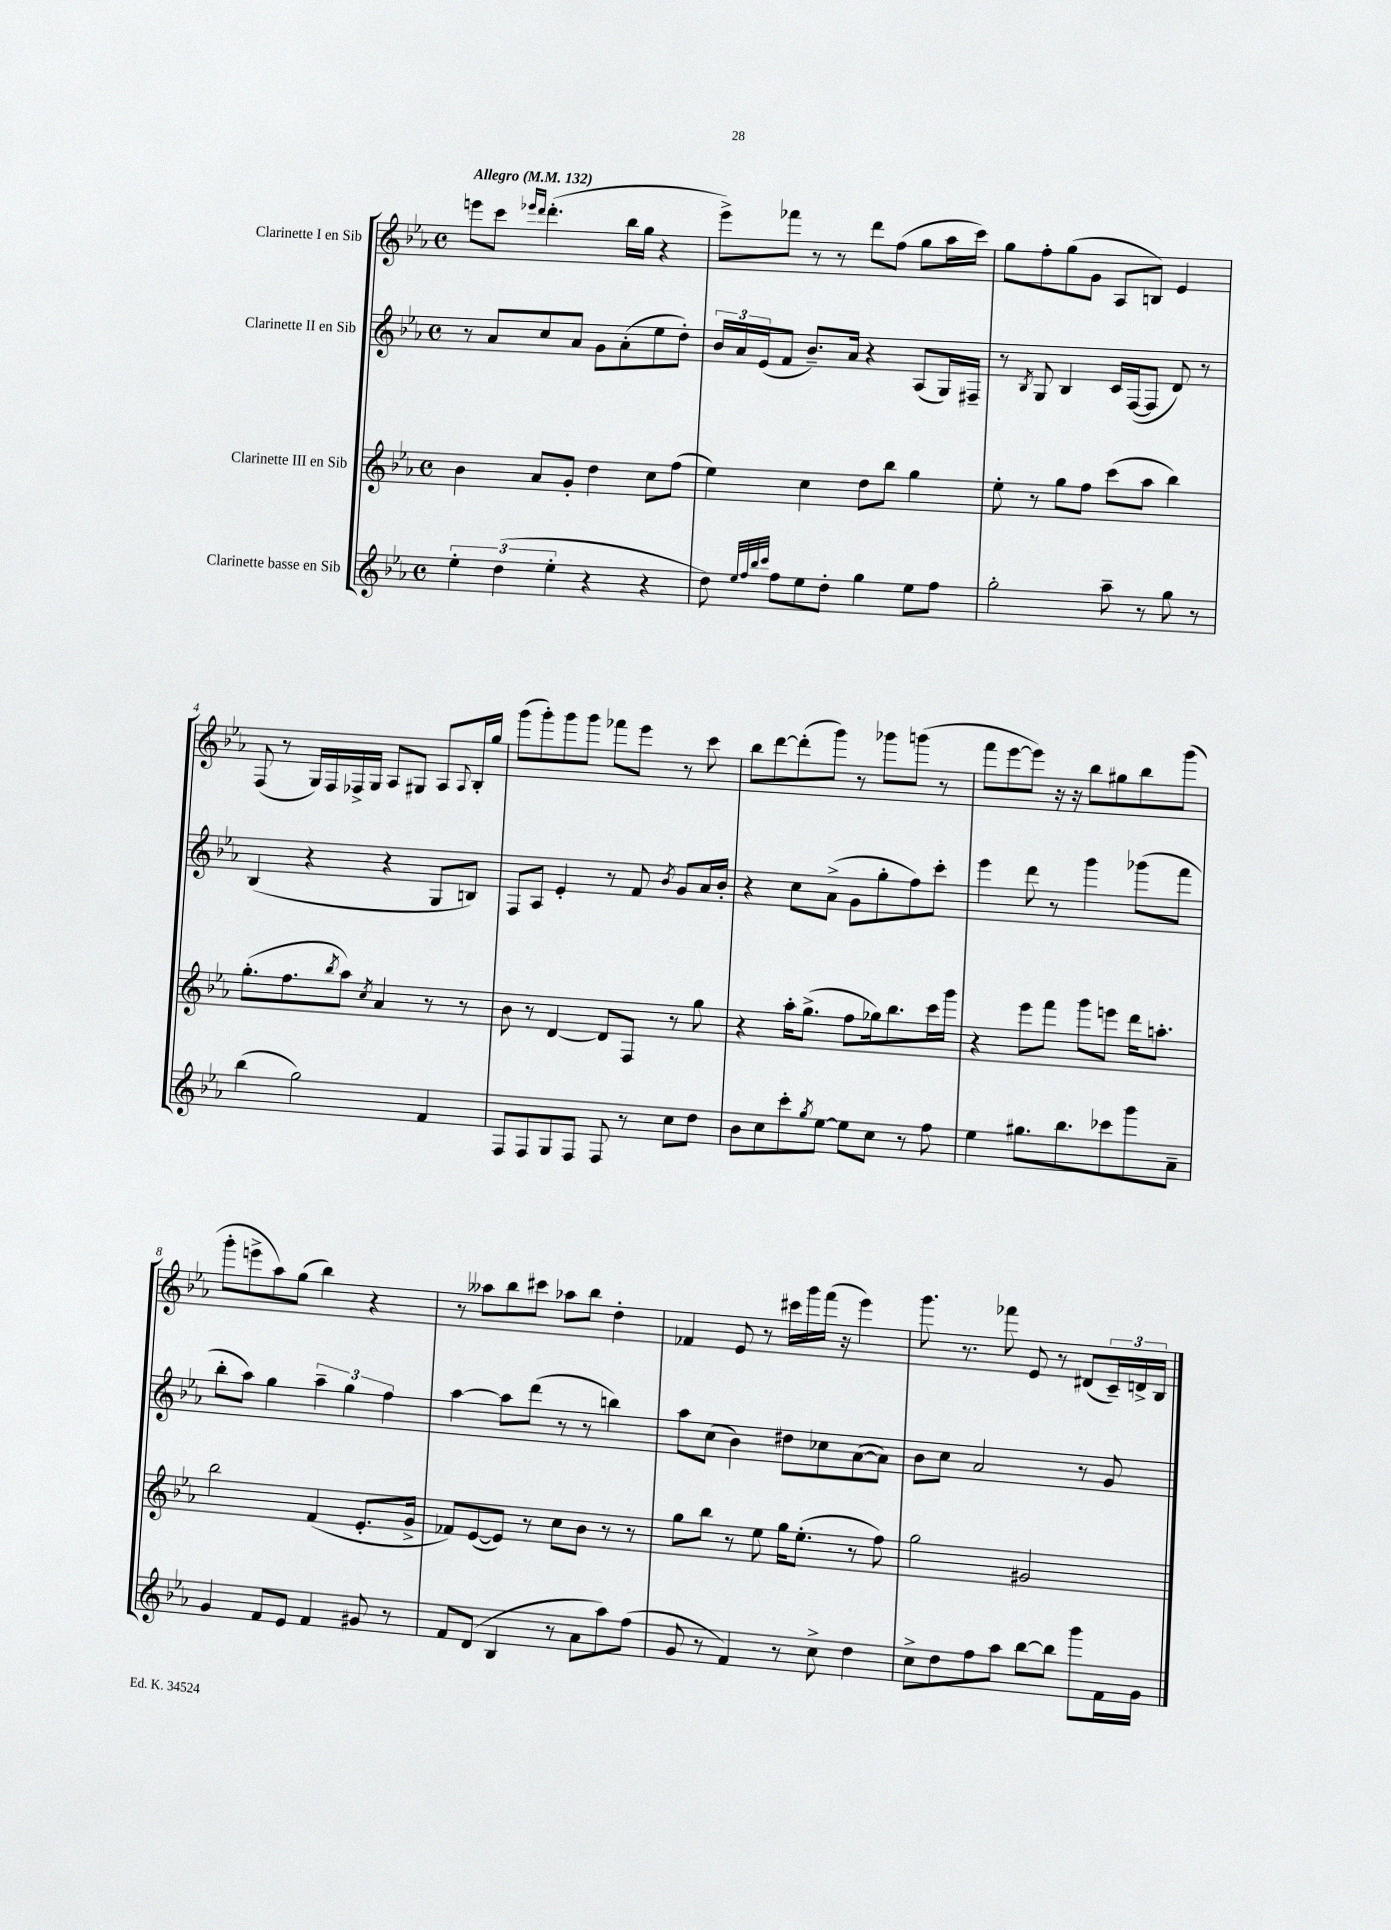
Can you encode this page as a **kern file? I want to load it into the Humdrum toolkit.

**kern	**kern	**kern	**kern
*staff4	*staff3	*staff2	*staff1
*clefG2	*clefG2	*clefG2	*clefG2
*k[b-e-a-]	*k[b-e-a-]	*k[b-e-a-]	*k[b-e-a-]
*M4/4	*M4/4	*M4/4	*M4/4
*met(c)	*met(c)	*met(c)	*met(c)
*MM132	*MM132	*MM132	*MM132
6ee-'	4b-	8r	8eee
.	.	8a-	8ccc
(6dd	.	.	.
.	.	.	16qqeee-
.	.	.	16qqddd
.	8a-	8cc	(4.ddd'
6ee-'	.	.	.
.	8g'	8a-	.
4r	4dd	8g	.
.	.	(8a-'	16bb-
.	.	.	16gg
4r	8cc	8ee-	4r
.	(8ff	8dd')	.
=	=	=	=
8dd)	4ee-)	24b-	8eee-^)
.	.	24a-	.
.	.	(24e-	.
32qqee-	.	.	.
32qqff	.	.	.
32qqbb-	.	.	.
32qqccc	.	.	.
8ff	.	8f	8fff-
8ee-	4cc	8.b-~)	8r
8dd'	.	.	8r
.	.	16a-	.
4gg	8dd	4r	8ddd
.	8bb-	.	(8ff
8ee-	4gg	(8A-	8gg
8ff	.	16G)	16aa-
.	.	16F#~	16ccc)
=	=	=	=
2gg'	8ee-'	8r	8gg
.	.	8qB-	.
.	8r	8G	8ff'
.	8gg	4B-	(8gg
.	8ff	.	8g
8aa-~	(8ccc	16c	8A-
.	.	([16F	.
8r	8aa-	8F]	8B)
8gg	4bb-)	8d)	4e-
8r	.	8r	.
=	=	=	=
(4bb-	(8.gg'	(4B-	(8F
.	.	.	8r
.	8.ff	.	.
2gg)	.	4r	16G)
.	.	.	16F
.	8qbb-	.	.
.	8aa-)	.	16F-^
.	.	.	16G
.	8qcc	.	.
.	4a-	4r	8A-
.	.	.	8G#
4f	8r	8G	8A-
.	.	.	8qqA-
.	8r	8B)	16B-'
.	.	.	16gg
=	=	=	=
8F	8b-	8F	(8ggg
8F	8r	8A-	8ggg')
8G	[4d	4e-'	8ggg
8F	.	.	8ggg
8F	8d]	8r	8fff-
8r	8F	8f	8eee-
.	.	8qb-	.
8cc	8r	8g	8r
8dd	8gg	16a-	8ccc
.	.	16b-'	.
=	=	=	=
8b-	4r	4r	8bb-
8cc	.	.	[8ddd
8ccc'	16aa-'	8cc	(8ddd']
.	(8.gg^	.	.
8qgg	.	.	.
[8ee-	.	(8a-^	8ggg)
8ee-]	8ff	8g	8r
8cc	16gg-)	8gg'	8ggg-
.	8.bb-	.	.
8r	.	8ff)	(8ggg
8ff	16ccc	8ccc'	8r
.	16ggg	.	.
=	=	=	=
4ee-	4r	4eee-	8fff
.	.	.	[8eee-
8.gg#	8eee-	8ddd	8eee-])
.	8fff	8r	16r
8.bb-	.	.	16r
.	8ggg	4ggg	8bb-
8ccc-	8eee	.	8gg#
8ggg	16ddd	(8ggg-	8bb-
.	8.aa'	.	.
8a-~	.	8fff	(8ggg
=	=	=	=
4g	2bb-	8bb-'	8ggg'
.	.	8aa-)	8eee^
8f	.	4gg	8aa-)
8e-	.	.	(8gg
4f	(4f	6aa-~	4bb-)
.	.	6gg	.
8g#	8.e-'	.	4r
.	.	6ff	.
8r	.	.	.
.	16g^	.	.
=	=	=	=
8f	8f-)	[4aa-	8r
(8d	([8e-	.	8aa--
4B-	8e-])	8aa-]	8bb-
.	8r	(8ddd	8ccc#
8r	8cc	8r	8aa-
8a-	8b-	8r	8bb-
8aa-)	8r	4bb)	4dd'
(8ff	8r	.	.
=	=	=	=
8g	8gg	8aa-	4f-
8r	8bb-	(8cc	.
4f)	8r	4b-)	8e-
.	8ee-	.	8r
8r	16gg	8dd#	16ccc#
.	(8.ee-'	.	16ggg
8cc^	.	8cc-	(16fff
.	.	.	16r
4dd	8r	([8a-	4eee-)
.	8ff)	8a-])	.
=	=	=	=
8cc^	2gg	8b-	8.ggg
8dd	.	8cc	.
.	.	.	8.r
8ff	.	2a-	.
8aa-	.	.	8fff-
[8bb-	2g#	.	8e-
8bb-]	.	.	8r
8ggg	.	8r	(8d#
16f	.	8g	24c~)
.	.	.	24d^
16g	.	.	.
.	.	.	24B-
==	==	==	==
*-	*-	*-	*-
